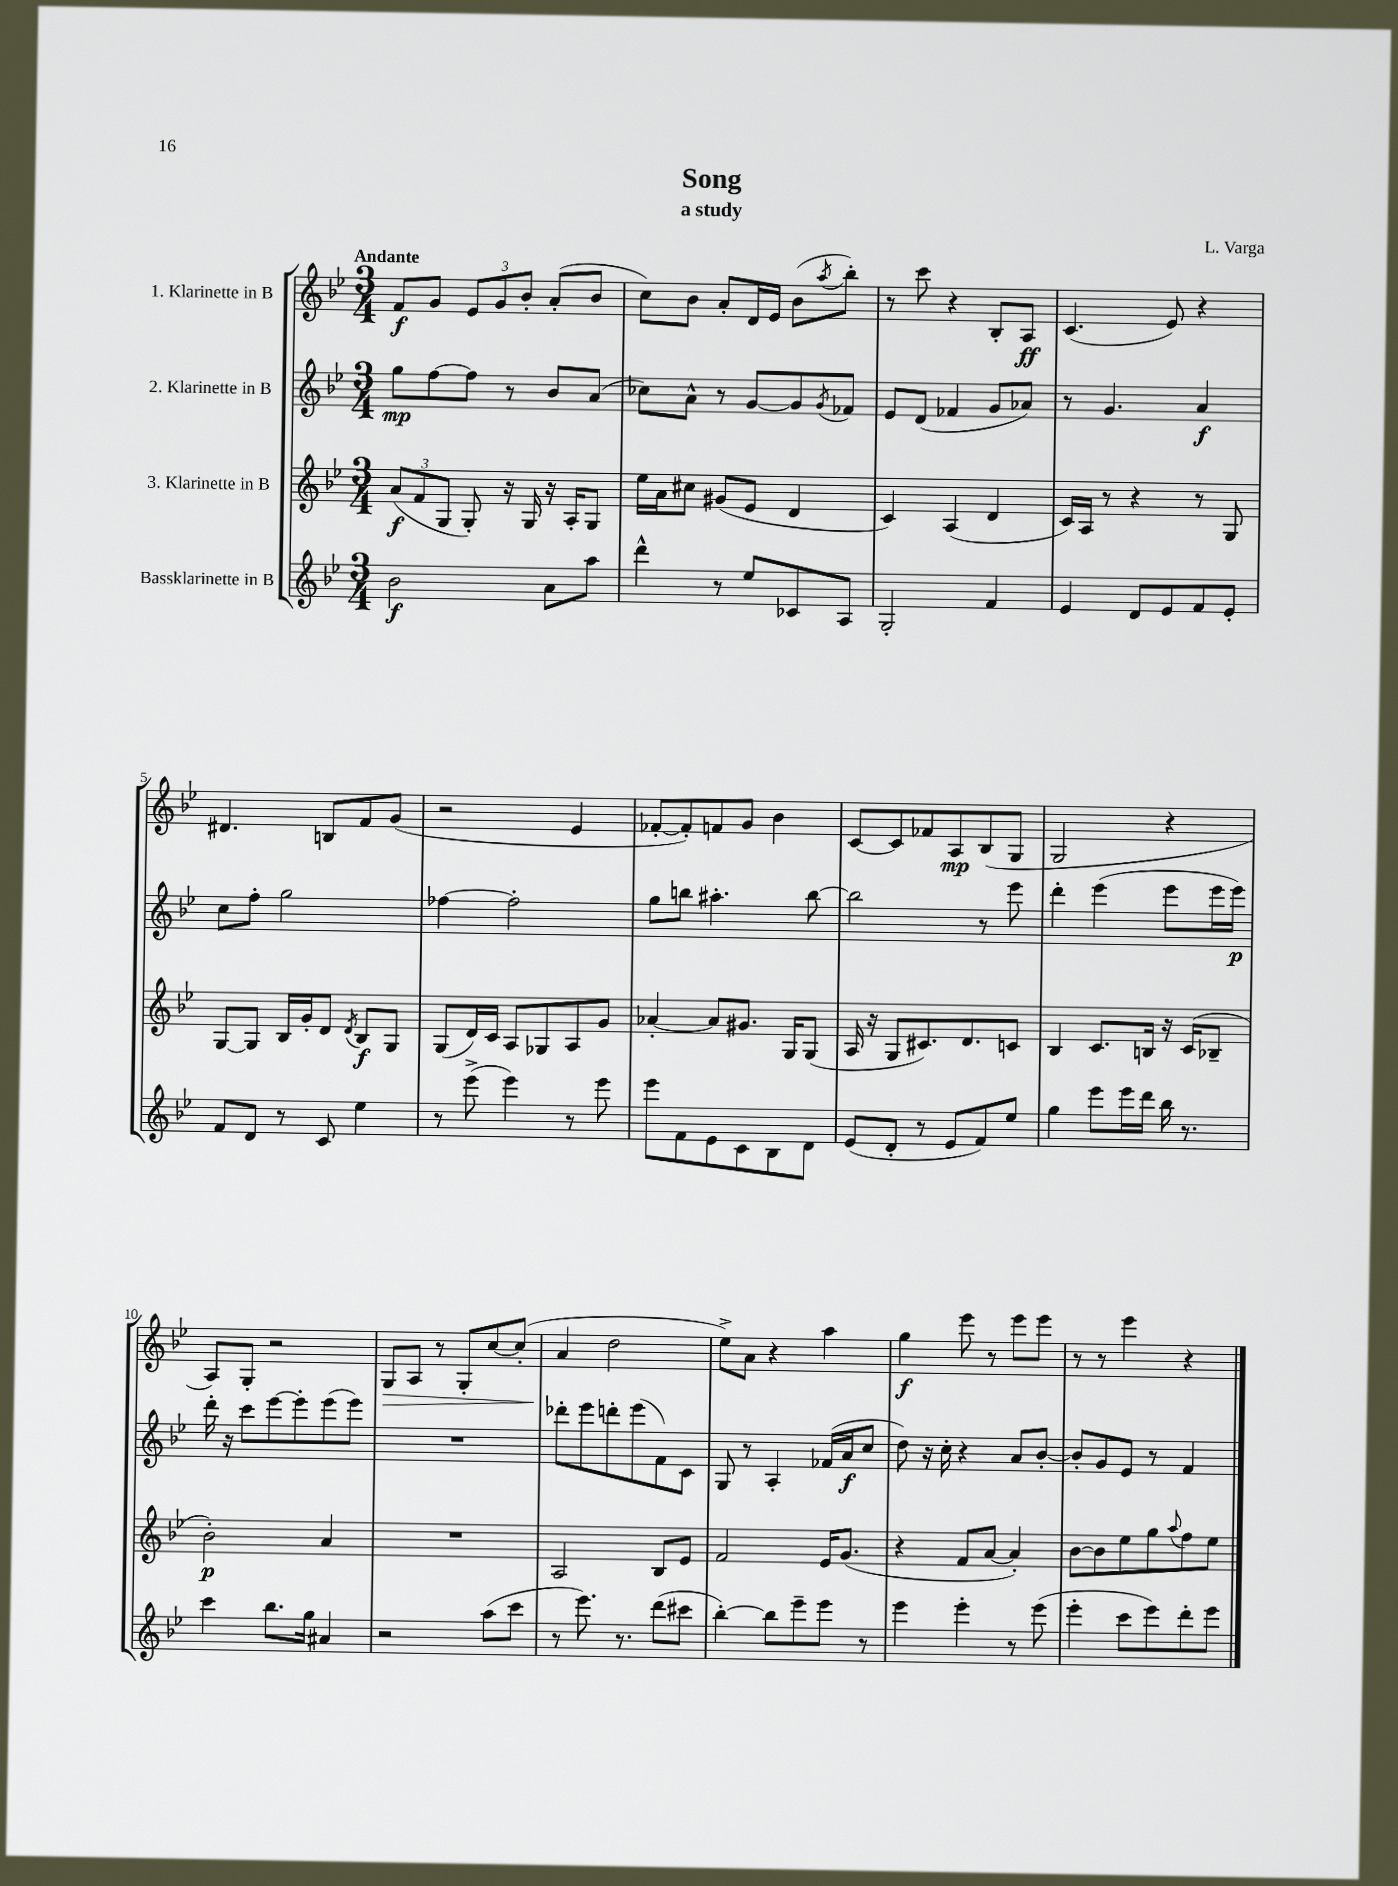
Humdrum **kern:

**kern	**dynam	**kern	**dynam	**kern	**dynam	**kern	**dynam
*part4	*part4	*part3	*part3	*part2	*part2	*part1	*part1
*staff4	*staff4	*staff3	*staff3	*staff2	*staff2	*staff1	*staff1
*I"Bassklarinette in B	*	*I"3. Klarinette in B	*	*I"2. Klarinette in B	*	*I"1. Klarinette in B	*
*clefG2	*	*clefG2	*	*clefG2	*	*clefG2	*
*k[b-e-]	*	*k[b-e-]	*	*k[b-e-]	*	*k[b-e-]	*
*M3/4	*	*M3/4	*	*M3/4	*	*M3/4	*
=1	=1	=1	=1	=1	=1	=1	=1
!	!	!	!	!	!	!LO:TX:a:B:t=Andante	!
2b-\	f	(12a/L	f	8gg\L	mp	8f/L	f
.	.	12f/	.	.	.	.	.
.	.	.	.	[8ff\	.	8g/J	.
.	.	12G/J	.	.	.	.	.
.	.	8G'/)	.	8ff\J]	.	12e-/L	.
.	.	.	.	.	.	12g/	.
.	.	16r	.	8r	.	.	.
.	.	.	.	.	.	12b-'/J	.
.	.	16G/	.	.	.	.	.
8a\L	.	16r	.	8b-/L	.	(8a'/L	.
.	.	16A'/KL	.	.	.	.	.
8aa\J	.	8G/J	.	(8a/J	.	8b-/J	.
=2	=2	=2	=2	=2	=2	=2	=2
4ddd^^\	.	16ee-\LL	.	8cc-X\L)	.	8cc\L)	.
.	.	16a\J	.	.	.	.	.
.	.	8cc#X\J	.	8a^^\J	.	8b-\J	.
8r	.	(8g#X/L	.	8r	.	8a'/L	.
8ee-/L	.	8e-/J	.	[8g/L	.	16d/L	.
.	.	.	.	.	.	16e-/JJ	.
8c-X/	.	4d/	.	8g/]	.	(8b-\L	.
.	.	.	.	8qg/	.	8qaa/	.
8A/J	.	.	.	8f-X/J	.	8bb-'\J)	.
=3	=3	=3	=3	=3	=3	=3	=3
2G'/	.	4c/)	.	8e-/L	.	8r	.
.	.	.	.	(8d/J	.	8ccc\	.
.	.	(4A/	.	4f-X/	.	4r	.
4f/	.	4d/	.	8g/L	.	8B-'/L	.
.	.	.	.	8a-X/J)	.	8A/J	ff
=4	=4	=4	=4	=4	=4	=4	=4
4e-/	.	16c/LL)	.	8r	.	(4.c/	.
.	.	16A/JJ	.	.	.	.	.
.	.	8r	.	4.g/	.	.	.
8d/L	.	4r	.	.	.	.	.
8e-/	.	.	.	.	.	8e-/)	.
8f/	.	8r	.	4a/	f	4r	.
8e-'/J	.	8G/	.	.	.	.	.
!!LO:LB:g=z
=5	=5	=5	=5	=5	=5	=5	=5
8f/L	.	[8G/L	.	8cc\L	.	4.d#X/	.
8d/J	.	8G/J]	.	8ff'\J	.	.	.
8r	.	16B-/LL	.	2gg\	.	.	.
.	.	16g'/J	.	.	.	.	.
8c/	.	8d/J	.	.	.	8Bn/L	.
.	.	8qd/	.	.	.	.	.
4ee-\	.	8B-/L	f	.	.	8f/	.
.	.	8G/J	.	.	.	(8g/J	.
=6	=6	=6	=6	=6	=6	=6	=6
8r	.	(8G/L	.	[4ff-X\	.	2r	.
(8eee-^\	.	16d/L)	.	.	.	.	.
.	.	16c/JJ	.	.	.	.	.
4eee-\)	.	8A/L	.	2ff-'\]	.	.	.
.	.	8G-X/	.	.	.	.	.
8r	.	8A/	.	.	.	4e-/	.
8eee-\	.	8g/J	.	.	.	.	.
=7	=7	=7	=7	=7	=7	=7	=7
8eee-\L	.	[4a-X'/	.	8gg\L	.	[8f-X'/L	.
8f\	.	.	.	8bbn\J	.	8f-'/])	.
8e-\	.	8a-/L]	.	4.aa#X'\	.	8fn/	.
8c\	.	8.g#X/J	.	.	.	8g/J	.
8B-\	.	.	.	.	.	4b-\	.
.	.	16G/KL	.	.	.	.	.
8d\J	.	(8G/J	.	[8bb\	.	.	.
=8	=8	=8	=8	=8	=8	=8	=8
(8e-/L	.	16A/	.	2bb\]	.	[8c/L	.
.	.	16r	.	.	.	.	.
8d'/J	.	8G/L	.	.	.	8c/]	.
8r	.	8.c#X/)	.	.	.	8f-X/	.
8e-/L	.	.	.	.	.	8A/	mp
.	.	8.d/	.	.	.	.	.
8f/)	.	.	.	8r	.	(8B-/	.
8ee-/J	.	8cn/J	.	8eee-\	.	8G/J	.
=9	=9	=9	=9	=9	=9	=9	=9
4gg\	.	4B-/	.	4ddd'\	.	2G/	.
8eee-\L	.	8.c/L	.	(4eee-\	.	.	.
16eee-\L	.	.	.	.	.	.	.
16ddd\JJ	.	16Bn/Jk	.	.	.	.	.
16bb-\	.	16r	.	8eee-\L	.	4r	.
8.r	.	(16c/KL	.	.	.	.	.
.	.	8B-X~/J	.	16eee-\L	.	.	.
.	.	.	.	16eee-\JJ)	p	.	.
!!LO:LB:g=z
=10	=10	=10	=10	=10	=10	=10	=10
4ccc\	.	2b-'\)	p	16ddd'\	.	8A/L)	.
.	.	.	.	16r	.	.	.
.	.	.	.	8ccc\L	.	8G'/J	.
8.bb-\L	.	.	.	[8eee-\	.	2r	.
.	.	.	.	8eee-'\]	.	.	.
16gg\Jk	.	.	.	.	.	.	.
4a#X/	.	4a/	.	(8eee-\	.	.	.
.	.	.	.	8eee-\J)	.	.	.
=11	=11	=11	=11	=11	=11	=11	=11
!	!	!	!	!	!	!	!LO:HP:b
2r	.	2.r	.	2.r	.	8G/L	>
.	.	.	.	.	.	8A/J	.
.	.	.	.	.	.	8r	.
.	.	.	.	.	.	8G'/L	.
(8aa\L	.	.	.	.	.	[8cc/	.
8ccc\J	.	.	.	.	.	(8cc'/J]	.
=12	=12	=12	=12	=12	=12	=12	=12
8r	.	2A/	.	8ddd-X'\L	.	4a/	.
8.eee-\)	.	.	.	8eee-\	.	.	.
.	.	.	.	8dddn'\	.	2dd\	]
8.r	.	.	.	.	.	.	.
.	.	.	.	(8eee-\	.	.	.
(8ddd\L	.	8B-/L	.	8f\)	.	.	.
8ccc#X\J	.	8e-/J	.	8c\J	.	.	.
=13	=13	=13	=13	=13	=13	=13	=13
[4bb-'\)	.	2f/	.	8G/	.	8ee-^\L)	.
.	.	.	.	8r	.	8a\J	.
8bb-\L]	.	.	.	4A'/	.	4r	.
8eee-~\	.	.	.	.	.	.	.
8eee-\J	.	16e-/KL	.	(16f-X/LL	.	4aa\	.
.	.	(8.g/J	.	16a/J	f	.	.
8r	.	.	.	8cc/J	.	.	.
=14	=14	=14	=14	=14	=14	=14	=14
4eee-\	.	4r	.	8dd\)	.	4gg\	f
.	.	.	.	16r	.	.	.
.	.	.	.	16cc'\	.	.	.
4eee-'\	.	8f/L	.	4r	.	8eee-\	.
.	.	[8a/J	.	.	.	8r	.
8r	.	4a'/])	.	8a/L	.	8eee-\L	.
(8eee-\	.	.	.	[8b-'/J	.	8eee-\J	.
=15	=15	=15	=15	=15	=15	=15	=15
4eee-'\	.	[8b-\L	.	8b-'/L]	.	8r	.
.	.	8b-\]	.	8g/	.	8r	.
8ccc\L	.	8ee-\	.	8e-/J	.	4eee-\	.
8eee-\)	.	8gg\	.	8r	.	.	.
.	.	8qqaa/	.	.	.	.	.
8ddd'\	.	8ff\	.	4f/	.	4r	.
8eee-\J	.	8ee-\J	.	.	.	.	.
==	==	==	==	==	==	==	==
*-	*-	*-	*-	*-	*-	*-	*-
